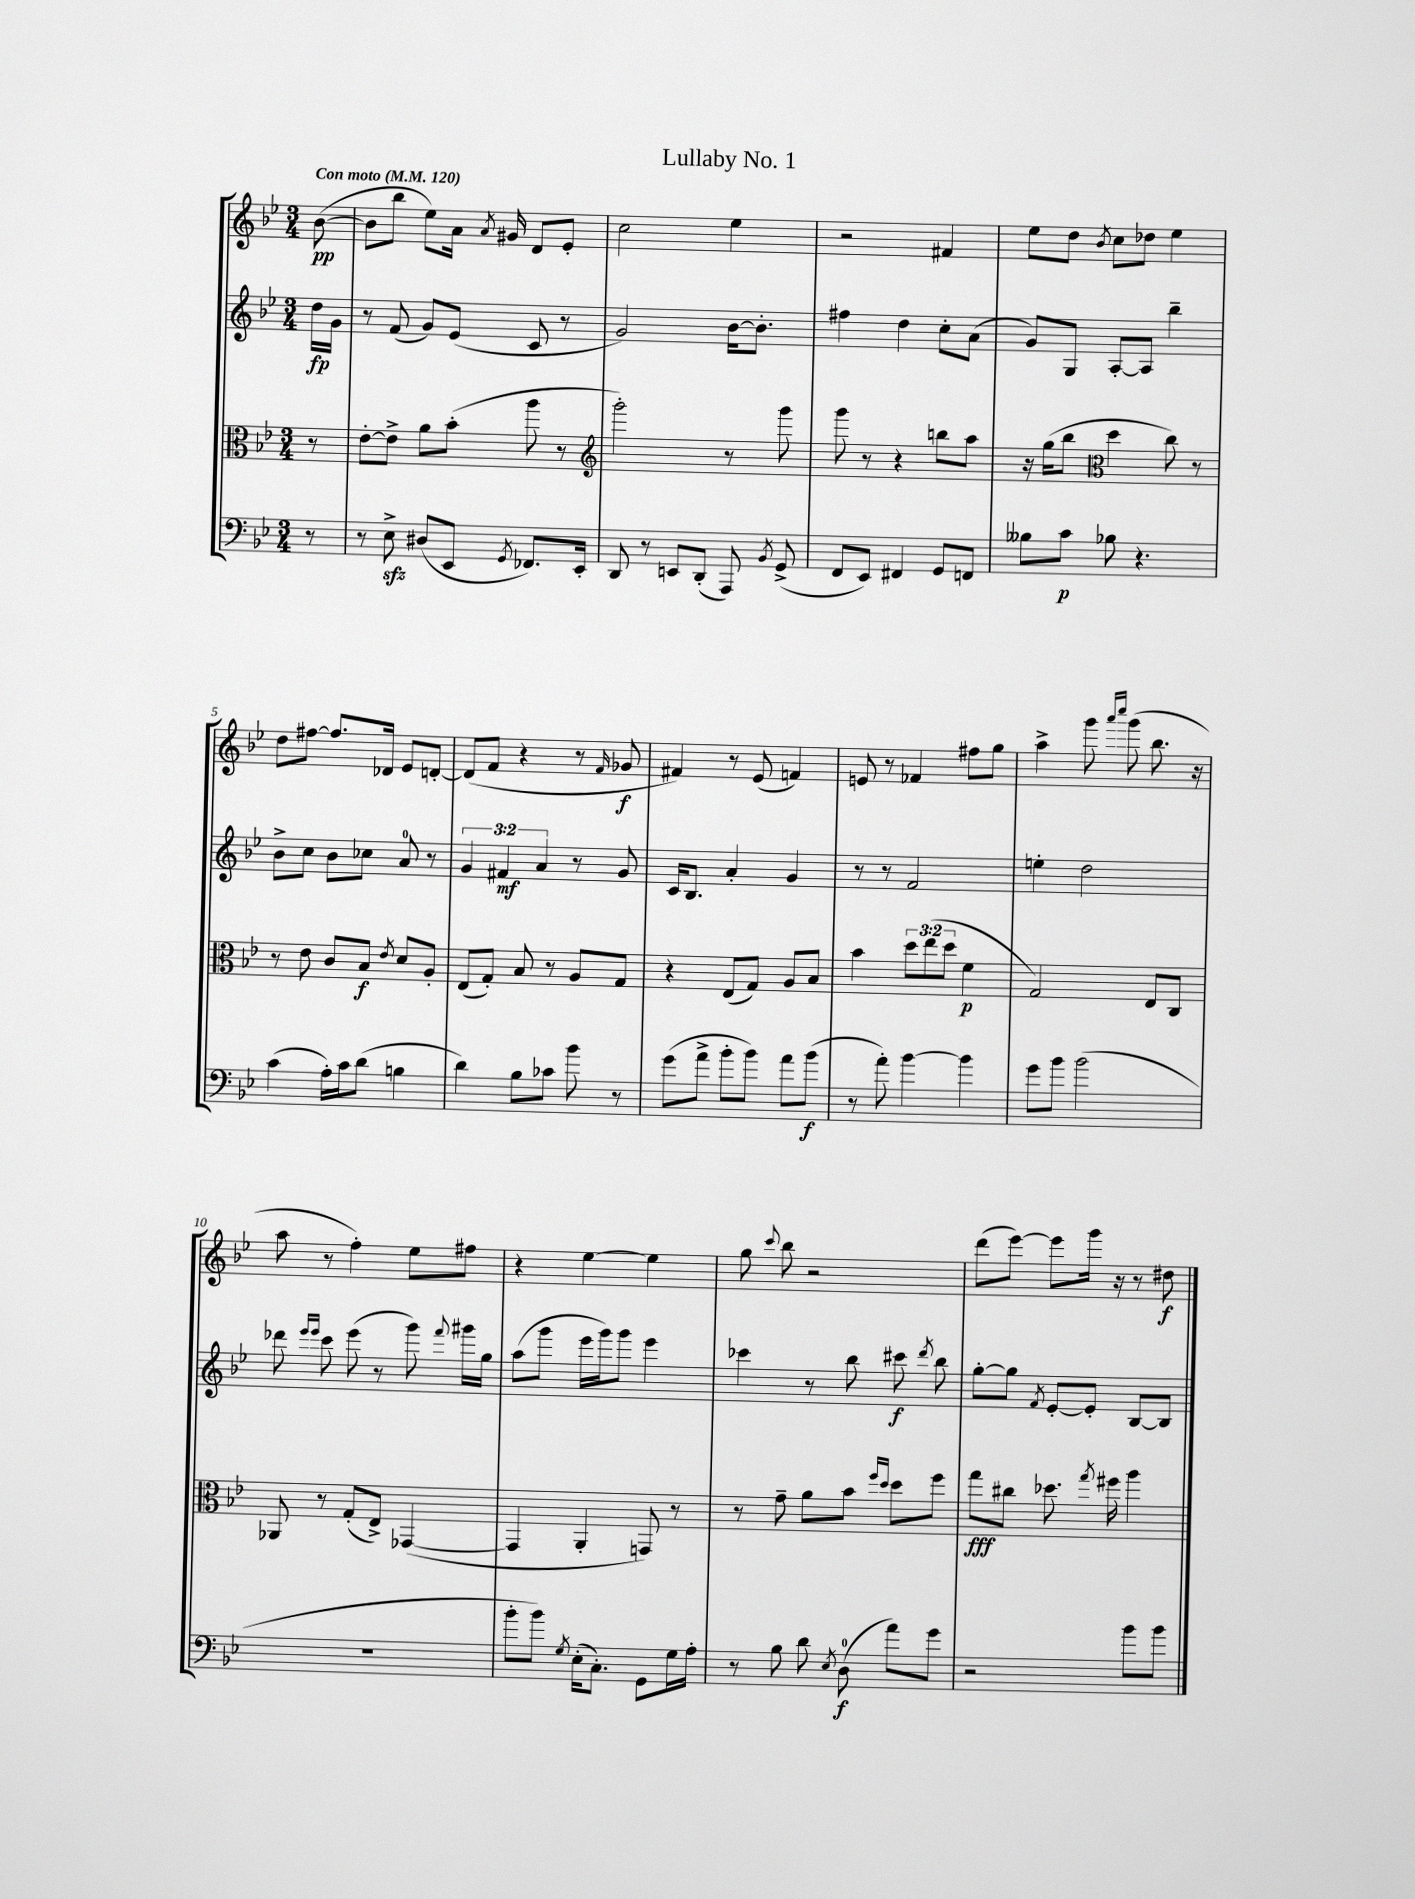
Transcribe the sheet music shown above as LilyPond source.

\header { title = "Lullaby No. 1" }
<<
\new StaffGroup <<
\new Staff = "s0" {
    \clef treble \key bes \major \numericTimeSignature \time 3/4 \partial 8 \tempo "Con moto" 4 = 120
    \autoBeamOff bes'8~\pp( |
    bes'8[ bes''8] ees''8[) a'16] \acciaccatura { a'8 } gis'16 d'8[ ees'8]-. |
    c''2 ees''4 |
    r2 fis'4 |
    ees''8[ d''8] \acciaccatura { bes'8 } c''8[ des''8] ees''4 |
    d''8[ fis''8]~ fis''8.[ des'16] ees'8[ d'8]~-. |
    d'8[( f'8] r4 r8 \grace { f'16 } ges'8\f |
    fis'4) r8 ees'8( f'4) |
    e'8 r8 fes'4 fis''8[ g''8] |
    a''4-> g'''8 \grace { a'''16[ c''''16] } g'''8( bes''8. r16 |
    a''8 r8 f''4-.) ees''8[ fis''8] |
    r4 ees''4~ ees''4 |
    g''8 \appoggiatura { c'''8 } bes''8 r2 |
    d'''8[( ees'''8]~) ees'''8[ g'''16] r16 r8 dis''8\f \bar "|." |
}
\new Staff = "s1" {
    \clef treble \key bes \major \numericTimeSignature \time 3/4 \override Staff.TupletNumber.text = #tuplet-number::calc-fraction-text \partial 8
    \autoBeamOff d''16[\fp g'16] |
    r8 f'8( g'8[) ees'8]( c'8 r8 |
    g'2) bes'16[~ bes'8.]-. |
    fis''4 d''4 c''8[-. a'8]( |
    g'8[) g8] a8[~-. a8] bes''4-- |
    bes'8[-> c''8] bes'8[ ces''8] a'8-0 r8 |
    \tuplet 3/2 { g'4 fis'4\mf a'4 } r8 g'8 |
    c'16[ bes8.] a'4-. g'4 |
    r8 r8 f'2 |
    e''4-. d''2 |
    des'''8 \grace { ees'''16[ ees'''16] } c'''8 ees'''8( r8 g'''8) \appoggiatura { f'''8 } gis'''16[ g''16] |
    a''8[( g'''8] ees'''16[ g'''16) g'''8] ees'''4 |
    ces'''4 r8 bes''8 cis'''8\f \acciaccatura { d'''8 } bes''8 |
    g''8[~-. g''8] \acciaccatura { f'8 } ees'8[~-. ees'8]-. bes8[~ bes8] \bar "|." |
}
\new Staff = "s2" {
    \clef alto \key bes \major \numericTimeSignature \time 3/4 \override Staff.TupletNumber.text = #tuplet-number::calc-fraction-text \partial 8
    \autoBeamOff r8 |
    ees'8[~-. ees'8]-> a'8[ bes'8]-.( a''8 r8 |
    \clef treble g'''2-.) r8 g'''8 |
    g'''8 r8 r4 b''8[ a''8] |
    r16 g''16[( bes''8] \clef alto d''4 c''8) r8 |
    r8 ees'8 c'8[ bes8]\f \acciaccatura { ees'8 } d'8[ a8]-. |
    ees8[( g8]-.) bes8 r8 a8[ g8] |
    r4 ees8[( g8]) a8[ bes8] |
    bes'4 \tuplet 3/2 { d''8[ ees''8( d''8] } f'4\p |
    g2) ees8[ c8] |
    aes,8 r8 g8[-.( ees8]->) ges,4~( |
    ges,4 a,4-. g,8) r8 |
    r8 g'8-- a'8[ bes'8] \grace { f''16[ d''16] } d''8[ f''8] |
    g''8[\fff cis''8] des''8. \acciaccatura { g''8 } fis''16 a''4 \bar "|." |
}
\new Staff = "s3" {
    \clef bass \key bes \major \numericTimeSignature \time 3/4 \partial 8
    \autoBeamOff r8 |
    r8 ees8->\sfz dis8[( ees,8] \acciaccatura { g,8 } fes,8.[) ees,16]-. |
    d,8 r8 e,8[ d,8]-.( a,,8) \acciaccatura { bes,8 } g,8->( |
    f,8[ ees,8]) fis,4 g,8[ f,8] |
    beses8[ c'8]\p bes8 r4. |
    c'4( a16[-.) c'16 d'8]( b4 |
    d'4) bes8[ ces'8] bes'8 r8 |
    g'8[( a'8]-> bes'8[-. bes'8]) a'8[ bes'8]\f( |
    r8 a'8-.) bes'4~ bes'4 |
    g'8[ bes'8] bes'2( |
    R2. |
    bes'8[-. bes'8]) \acciaccatura { g8 } ees16[-.( c8.]-.) g,8[ g16 a16]-. |
    r8 bes8 d'8 \acciaccatura { ees8 } d8-0\f( a'8[) g'8] |
    r2 bes'8[ bes'8] \bar "|." |
}
>>
>>
